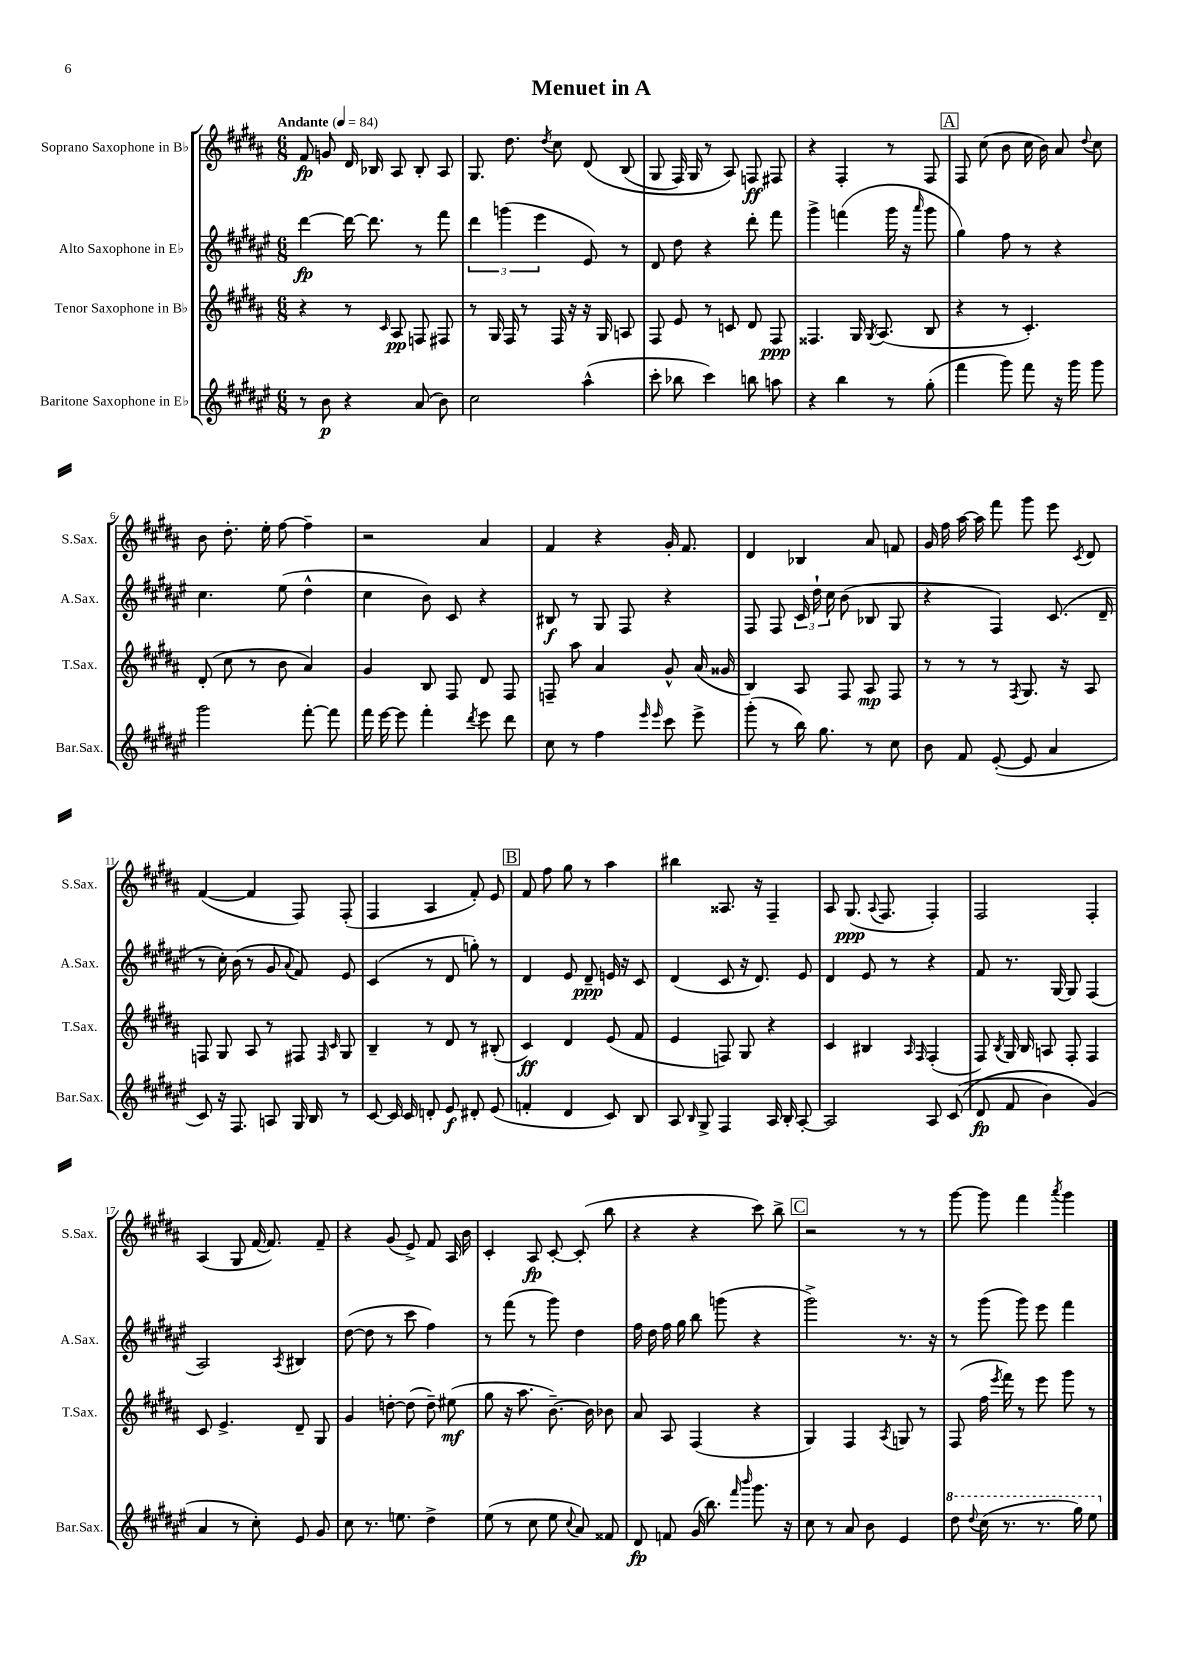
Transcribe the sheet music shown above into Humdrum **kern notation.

**kern	**kern	**kern	**kern
*staff4	*staff3	*staff2	*staff1
*clefG2	*clefG2	*clefG2	*clefG2
*k[f#c#g#d#a#e#]	*k[f#c#g#d#a#]	*k[f#c#g#d#a#e#]	*k[f#c#g#d#a#]
*M6/8	*M6/8	*M6/8	*M6/8
*MM84	*MM84	*MM84	*MM84
8r	4r	[4ddd#\	8f#/
8b\	.	.	8g/
4r	8r	16ddd#\_	16d#/
.	.	8.ddd#\]	16B-/
.	16qqc#/	.	.
.	8A#/	.	8A#/
(8a#/	8F/	8r	8B-'/
8b\)	8F#/	8fff#\	8A#/
=	=	=	=
2cc#\	8r	6ddd#\	8.G#/
.	16G#/	.	.
.	.	(6ggg\	.
.	16F#/	.	8.dd#\
.	8r	.	.
.	.	6eee#\	.
.	.	.	8qdd#/
.	16F#/	.	8cc#\
.	16r	.	.
(4aa#^^\	16r	8e#/)	&(8d#/
.	16G#/	.	.
.	8A/	8r	(8B/
=	=	=	=
8ccc#'\	8F#/	8d#/	8G#/
8bb-\	8e/	8dd#\	16F#/)
.	.	.	16G#/
4ccc#\)	8r	4r	8r
.	8c/	.	8A#/&)
8bb\	8d#/	8ddd#'\	8F/
8aa\	8F#/	8fff#\	8F#/
=	=	=	=
4r	4.F##/	4ggg#^\	4r
4bb\	.	(4fff\	4F#'/
.	16G#/	.	.
.	8qG#/	.	.
.	(8.A#/	.	.
8r	.	16ggg#\	8r
.	.	16r	.
.	.	16qqaaa#/	.
(8gg#'\	8B/	8ggg#\	8F#/
=	=	=	=
4fff#\	4r	4gg#\)	8F#/
.	.	.	(8cc#\
8ggg#\)	8r	8ff#\	8b\
8fff#\	4.c#'/)	8r	16cc#\
.	.	.	16b\)
16r	.	4r	8a#/
16ggg#\	.	.	.
.	.	.	8qqdd#/
8ggg#\	.	.	8cc#\
=	=	=	=
2ggg#\	(8d#'/	4.cc#\	8b\
.	8cc#\	.	8.dd#'\
.	8r	.	.
.	.	.	16ee'\
.	8b\	(8ee#\	[8ff#\
[8fff#'\	4a#/)	4dd#^^\	4ff#~\]
8fff#\]	.	.	.
=	=	=	=
16fff#\	4g#/	4cc#\	2r
[16eee#\	.	.	.
8eee#\]	.	.	.
4fff#'\	8B/	8b\)	.
.	8F#/	8c#/	.
8qddd#/	.	.	.
8eee#\	8d#/	4r	4a#/
8ddd#\	8F#/	.	.
=	=	=	=
8cc#\	8F~/	8B#/	4f#/
8r	8aa#\	8r	.
4ff#\	4a#/	8G#/	4r
.	.	8F#/	.
16qqeee#/	.	.	.
16qqeee#/	.	.	.
8ccc#\	8g#^^/	4r	16g#'/
.	.	.	8.f#/
8eee#^\	(16a#/	.	.
.	16g##/	.	.
=	=	=	=
(8ggg#'\	4B/)	8F#/	4d#/
8r	.	8F#/	.
16bb\)	8A#/	24c#/	4B-/
.	.	24dd#`\	.
8.gg#\	.	.	.
.	.	24cc#\	.
.	8F#/	(8b\	.
8r	8A#/	8B-/	8a#/
8cc#\	8F#/	8G#/	8f/
=	=	=	=
8b\	8r	4r	16g#/
.	.	.	16ff#\
8f#/	8r	.	[16aa#\
.	.	.	16aa#\]
([8e#'/	8r	4F#/)	8fff#\
.	8qF#/	.	.
8e#/]	8.G#/	.	8ggg#\
4a#/	.	(8.c#/	8eee\
.	16r	.	.
.	.	.	8qc#/
.	8A#/	.	8d#/
.	.	16d#~/	.
=	=	=	=
8c#/)	8F/	8r	([4f#/
16r	8G#/	16cc#'\)	.
8.F#/	.	(16b\	.
.	8A#/	8r	4f#/]
8A/	8r	8g#/	.
.	.	8qqa#/	.
16G#/	8F#/	8f#/)	8F#/)
16B/	.	.	.
.	16qqF#/	.	.
.	16qqc#/	.	.
8r	8G#/	8e#/	(8F#'/
=	=	=	=
[8c#/	4B~/	(4c#/	4F#/
16c#/]	.	.	.
16c#/	.	.	.
8d'/	8r	8r	4A#/
8e#/	8d#/	8d#/	.
8d#'/	8r	8gg'\)	8f#'/)
(8e#/	(8B#'/	8r	8e/
=	=	=	=
4f'/	4c#/)	4d#/	8f#/
.	.	.	8ff#\
4d#/	4d#/	8e#/	8gg#\
.	.	8d#~/	8r
8c#/)	(8e/	16e/	4aa#\
.	.	16r	.
8B/	8f#/	8c#/	.
=	=	=	=
8A#/	4e/	(4d#/	4bb#\
16qqB/	.	.	.
8G#^/	.	.	.
4F#/	8F/)	8c#/	8.A##/
.	8G#/	16r	.
.	.	8.d#/)	16r
16A#/	4r	.	4F#~/
16B'/	.	.	.
[8A#'/	.	8e#/	.
=	=	=	=
2A#/]	4c#/	4d#/	8A#/
.	.	.	(8.G#/
.	4B#/	8e#/	.
.	.	.	8qqA#/
.	.	.	8.F#/
.	.	8r	.
.	16qqA#/	.	.
.	16qqF#/	.	.
8A#/	(4F#'/	4r	4F#'/)
&((8c#/	.	.	.
=	=	=	=
8d#/	8F#/)	8f#/	2F#/
.	8qB/	.	.
8f#/	16G#/	8.r	.
.	16B/	.	.
4b\)	8A/	.	.
.	.	[16G#/	.
.	8F#'/	8G#/]	.
(4g#/&)	4F#/	(4F#/	4F#'/
=	=	=	=
4a#/	8c#/	2A#/)	(4A#/
.	4.e^/	.	.
8r	.	.	8G#/
8cc#'\)	.	.	[16f#/
.	.	.	8.f#/])
.	.	8qA#/	.
8e#/	8d#~/	4B#/	.
8g#/	8G#/	.	8f#~/
=	=	=	=
8cc#\	4g#/	([8dd#\	4r
8.r	.	8dd#\]	.
.	[8dd'\	8r	(8g#/
8.ee\	.	.	.
.	(8dd\]	8ccc#\	8e^/)
4dd#^\	8dd~\)	4ff#\)	8f#/
.	(8ee#\	.	16A#/
.	.	.	16b\
=	=	=	=
(8ee#\	8gg#\	8r	4c#'/
8r	16r	(8fff#\	.
.	8.aa#\	.	.
8cc#\	.	8r	8A#/
8ee#\	[8.b~\)	8ggg#\)	[8c#'/
8qqcc#/	.	.	.
8a#/)	.	4dd#\	(8c#'/]
.	16b\]	.	.
8f##/	8b-\	.	8bb\
=	=	=	=
8d#/	8a#/	16ff#\	4r
.	.	16dd#\	.
8f/	8A#/	16ff#\	.
.	.	16gg#\	.
(16g#/	(4F#/	8bb\	4r
8.bb\)	.	.	.
.	.	(8ggg\	.
16qqfff#/	.	.	.
16qqbbb/	.	.	.
8.ggg#\	4r	4r	8ccc#\)
.	.	.	8bb^\
16r	.	.	.
=	=	=	=
8cc#\	4G#/)	2ggg#^\)	2r
8r	.	.	.
8a#/	4F#/	.	.
8b\	.	.	.
.	8qA#/	.	.
4e#/	8G/	8.r	8r
.	8r	.	8r
.	.	16r	.
=	=	=	=
8ddd#\	(8F#/	8r	[8ggg#\
8qqddd#/	.	.	.
(16ccc#\	16ff#\	(8ggg#\	8ggg#\]
.	8qeee/	.	.
8.r	16fff#\)	.	.
.	8r	8ggg#\)	4fff#\
8.r	8eee\	8eee#\	.
.	.	.	8qaaa#/
.	8ggg#\	4fff#\	4ggg#\
16ggg#\)	.	.	.
8eee#\	8r	.	.
==	==	==	==
*-	*-	*-	*-
